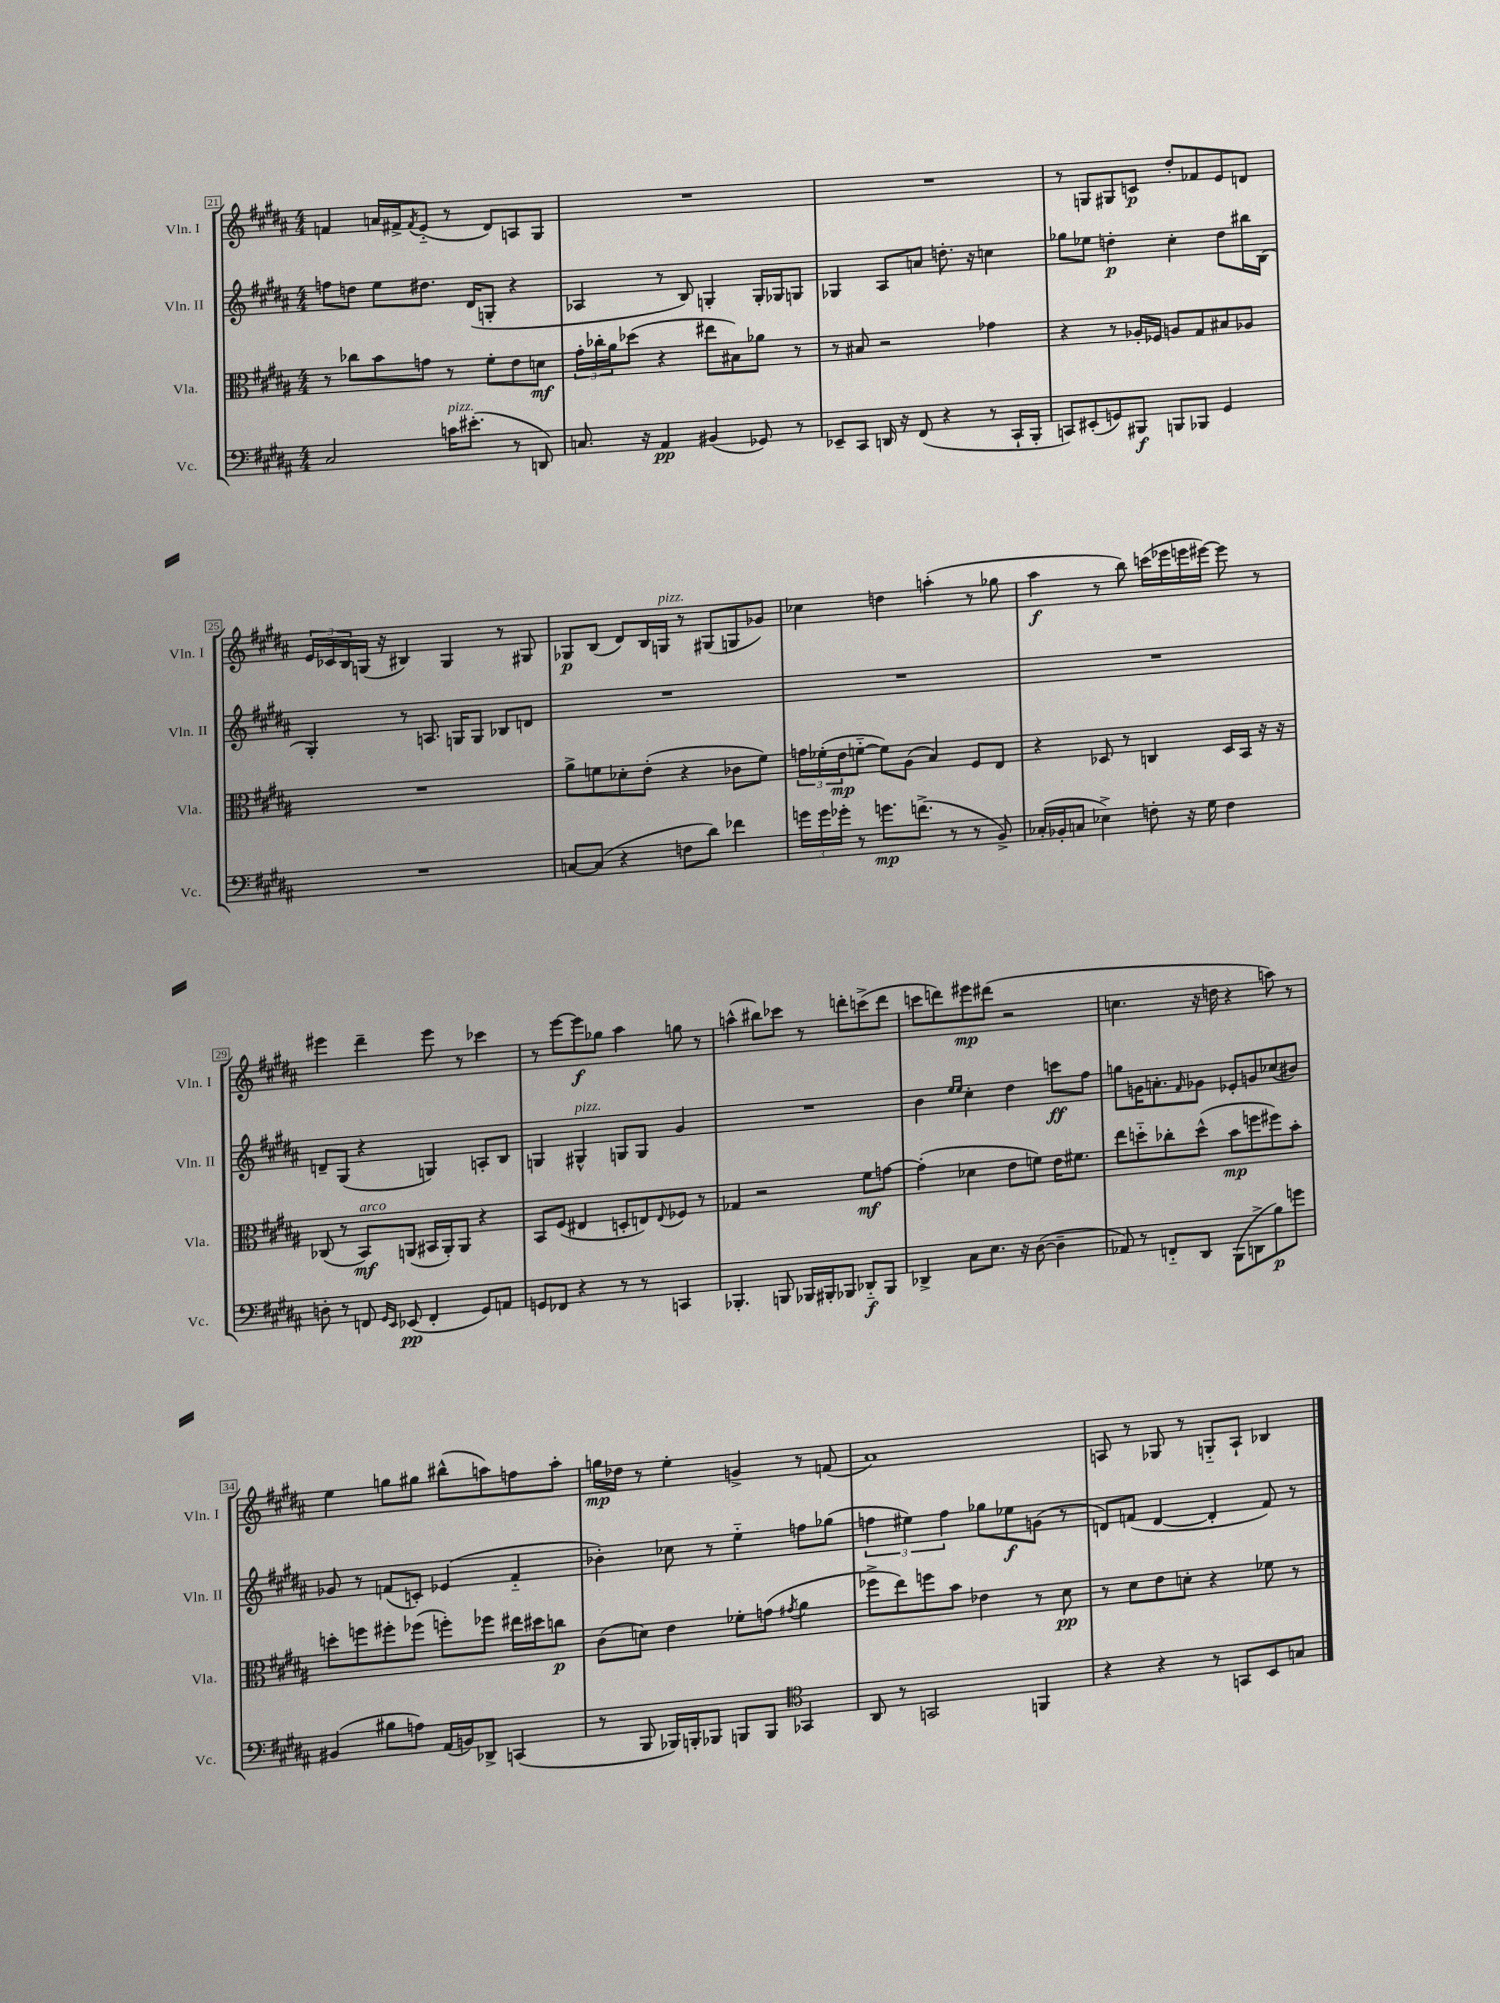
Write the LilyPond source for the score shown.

<<
\new StaffGroup <<
\new Staff = "s0" \with { instrumentName = "Vln. I" shortInstrumentName = "Vln. I" } {
    \clef treble \key b \major \numericTimeSignature \time 4/4
    f'4 a'16 fis'16-> \acciaccatura { fis'8 } e'8-_( r8 dis'8) a8 gis8 |
    R1 |
    R1 |
    r8 g8 gis8 c'8\p dis''8-. fes'8 e'8 d'8 |
    \tuplet 3/2 { e'16 ces'16 b16 } g16( r16 bis4) g4 r8 gis8 |
    ges8\p b8( dis'8) b16 g16^\markup { \italic "pizz." } r8 gis8( g8 ges'8) |
    ces''4 d''4 a''4-.( r8 ges''8 |
    ais''4\f r8 b''8) c'''16( ees'''16 e'''16 eis'''16~) eis'''8 r8 |
    eis'''4 dis'''4-- eis'''8 r8 ces'''4 |
    r8 e'''8~ e'''8\f ges''8 ais''4 g''8 r8 |
    a''4-^( bis''8) ces'''8 r8 d'''8-. c'''8->( d'''8 |
    c'''8 d'''8) eis'''8\mp dis'''8( r2 |
    c''4. r16 d''16 r4 a''8) r8 |
    e''4 g''8 gis''8 bis''8-^( a''8) f''8 a''8-. |
    g''16\mp des''16 r8 e''4-. g'4-> r8 f'8( |
    ais'1) |
    a8 r8 ges8 r8 g8-_ a8-! bes4 \bar "|." |
}
\new Staff = "s1" \with { instrumentName = "Vln. II" shortInstrumentName = "Vln. II" } {
    \clef treble \key b \major \numericTimeSignature \time 4/4
    f''8 d''8 e''8 dis''8. dis'16( g8-. r4 |
    aes4 r8 b8) g4-. g16-. ges16 g8 |
    ges4 ais8 a'8 d''8.-. r16 c''4 |
    ges''8 ees''8 d''4-.\p cis''4-. d''8 bis''16 b16( |
    gis4-.) r8 a8. g16 g8 bes8 d'8 |
    R1 |
    R1 |
    R1 |
    d'8-- gis8( r4 g4) a8-. b8 |
    g4 gis4-^^\markup { \italic "pizz." } g8 g8 gis'4 |
    R1 |
    b'4 \grace { e''16 e''16 } cis''4-. dis''4 c'''8\ff fis''8 |
    g''8 g'16 a'8.-. \grace { fis'16 } ges'8 ees'8-. g'8 ces''8( bis'8) |
    ges'8 r8 f'8( c'8-.) ees'4( f'4-_ |
    bes'4-.) ces''8 r8 e''4-_ f''8 ges''8( |
    \tuplet 3/2 { f''4 eis''4) f''4 } ges''8 ees''8\f g'8( r8 |
    d'8) f'8( d'4~ d'4-. f'8) r8 \bar "|." |
}
\new Staff = "s2" \with { instrumentName = "Vla." shortInstrumentName = "Vla." } {
    \clef alto \key b \major \numericTimeSignature \time 4/4
    r8 ces''8 b'8 g'8 r8 fis'8-. e'8 d'8\mf |
    \tuplet 3/2 { gis'16-. ces''16-. ais'16 } des''8( r4 eis''8 bis8) aes'8 r8 |
    r8 bis8 r2 ges'4 |
    r4 r8 aes16-. fes16 a8 gis8 bis8 aes8 |
    R1 |
    ais'8-> f'8 des'8-. e'8-.( r4 ces'8 f'8) |
    \tuplet 3/2 { g'16 fes'16-.( e'16\mp } f'8~-_ f'8) ais8( b4) fis8 e8 |
    r4 des8 r8 c4 des16 b,16 r16 r16 |
    ces8( r8 b,8\mf^\markup { \italic "arco" }) a,8( bis,16 a,16-.) a,8 r4 |
    b,8 fis8( eis4 d8-. e8) \appoggiatura { e8 } fes8 r8 |
    ges4 r2 fis'8\mf g'8~ |
    g'4-.( des'4 e'8 f'8) e'16 fis'8. |
    e''8 d''8-_ ces''8-. d''8-^( b'8\mp f''8 fis''8) b'8-. |
    d''8-. f''8 fis''8-. fes''8( f''8-.) fes''8 eis''16 dis''16 c''8\p |
    cis'8( d'8) e'4 fes'8-. g'8( \acciaccatura { gis'8 } ais'4 |
    fes''8-> e''8) f''8 b'8 ees'4 r8 dis'8\pp |
    r8 dis'8 e'8 d'8-. r4 fes'8 r8 \bar "|." |
}
\new Staff = "s3" \with { instrumentName = "Vc." shortInstrumentName = "Vc." } {
    \clef bass \key b \major \numericTimeSignature \time 4/4
    cis2 c'16^\markup { \italic "pizz." } eis'8.-.( r8 d,8) |
    c8. r16 ais,4\pp bis,4( ges,8) r8 |
    ees,8-- cis,8 d,16 r16 fis,8( r4 r8 cis,16-! b,,16-. |
    c,8) eis,8-.( g,8) bis,,8\f b,,8 bes,,8 g,4 |
    R1 |
    c8~ c8( r4 f8 dis'8) fes'4 |
    \tuplet 3/2 { g'16 g'16 ges'16-. } r8 g'8.\mp f'8.->( r8 r8 b,8->) |
    ces16-.( bes,16-. c8 ees4->) f8-. r16 gis16 f4 |
    d8-. r8 f,8 \grace { gis,16 e,16 } ees,8\pp( f,4-. gis,8) a,8 |
    g,8 fes,8 r4 r8 r8 c,4 |
    bes,,4.-. b,,8 bes,,16 bis,,16-. bes,,8 des,8-_\f bes,,8 |
    des,4-> cis8 e8. r16 dis8~( dis4-- |
    aes,8) r8 f,8-_ dis,8 b,,8( d,8-> b8\p) g'8 |
    bis,4( bis8 a8) ais,16( b,16) des,8-> c,4( |
    r8 b,,8 bes,,16) b,,16-. bes,,8 b,,8 b,,8 \clef tenor ges,4 |
    ais,8 r8 g,2 f,4 |
    r4 r4 r8 g,8 b,8 g8 \bar "|." |
}
>>
>>
\layout { \context { \Score currentBarNumber = #21 \override BarNumber.stencil = #(make-stencil-boxer 0.1 0.3 ly:text-interface::print) } }
